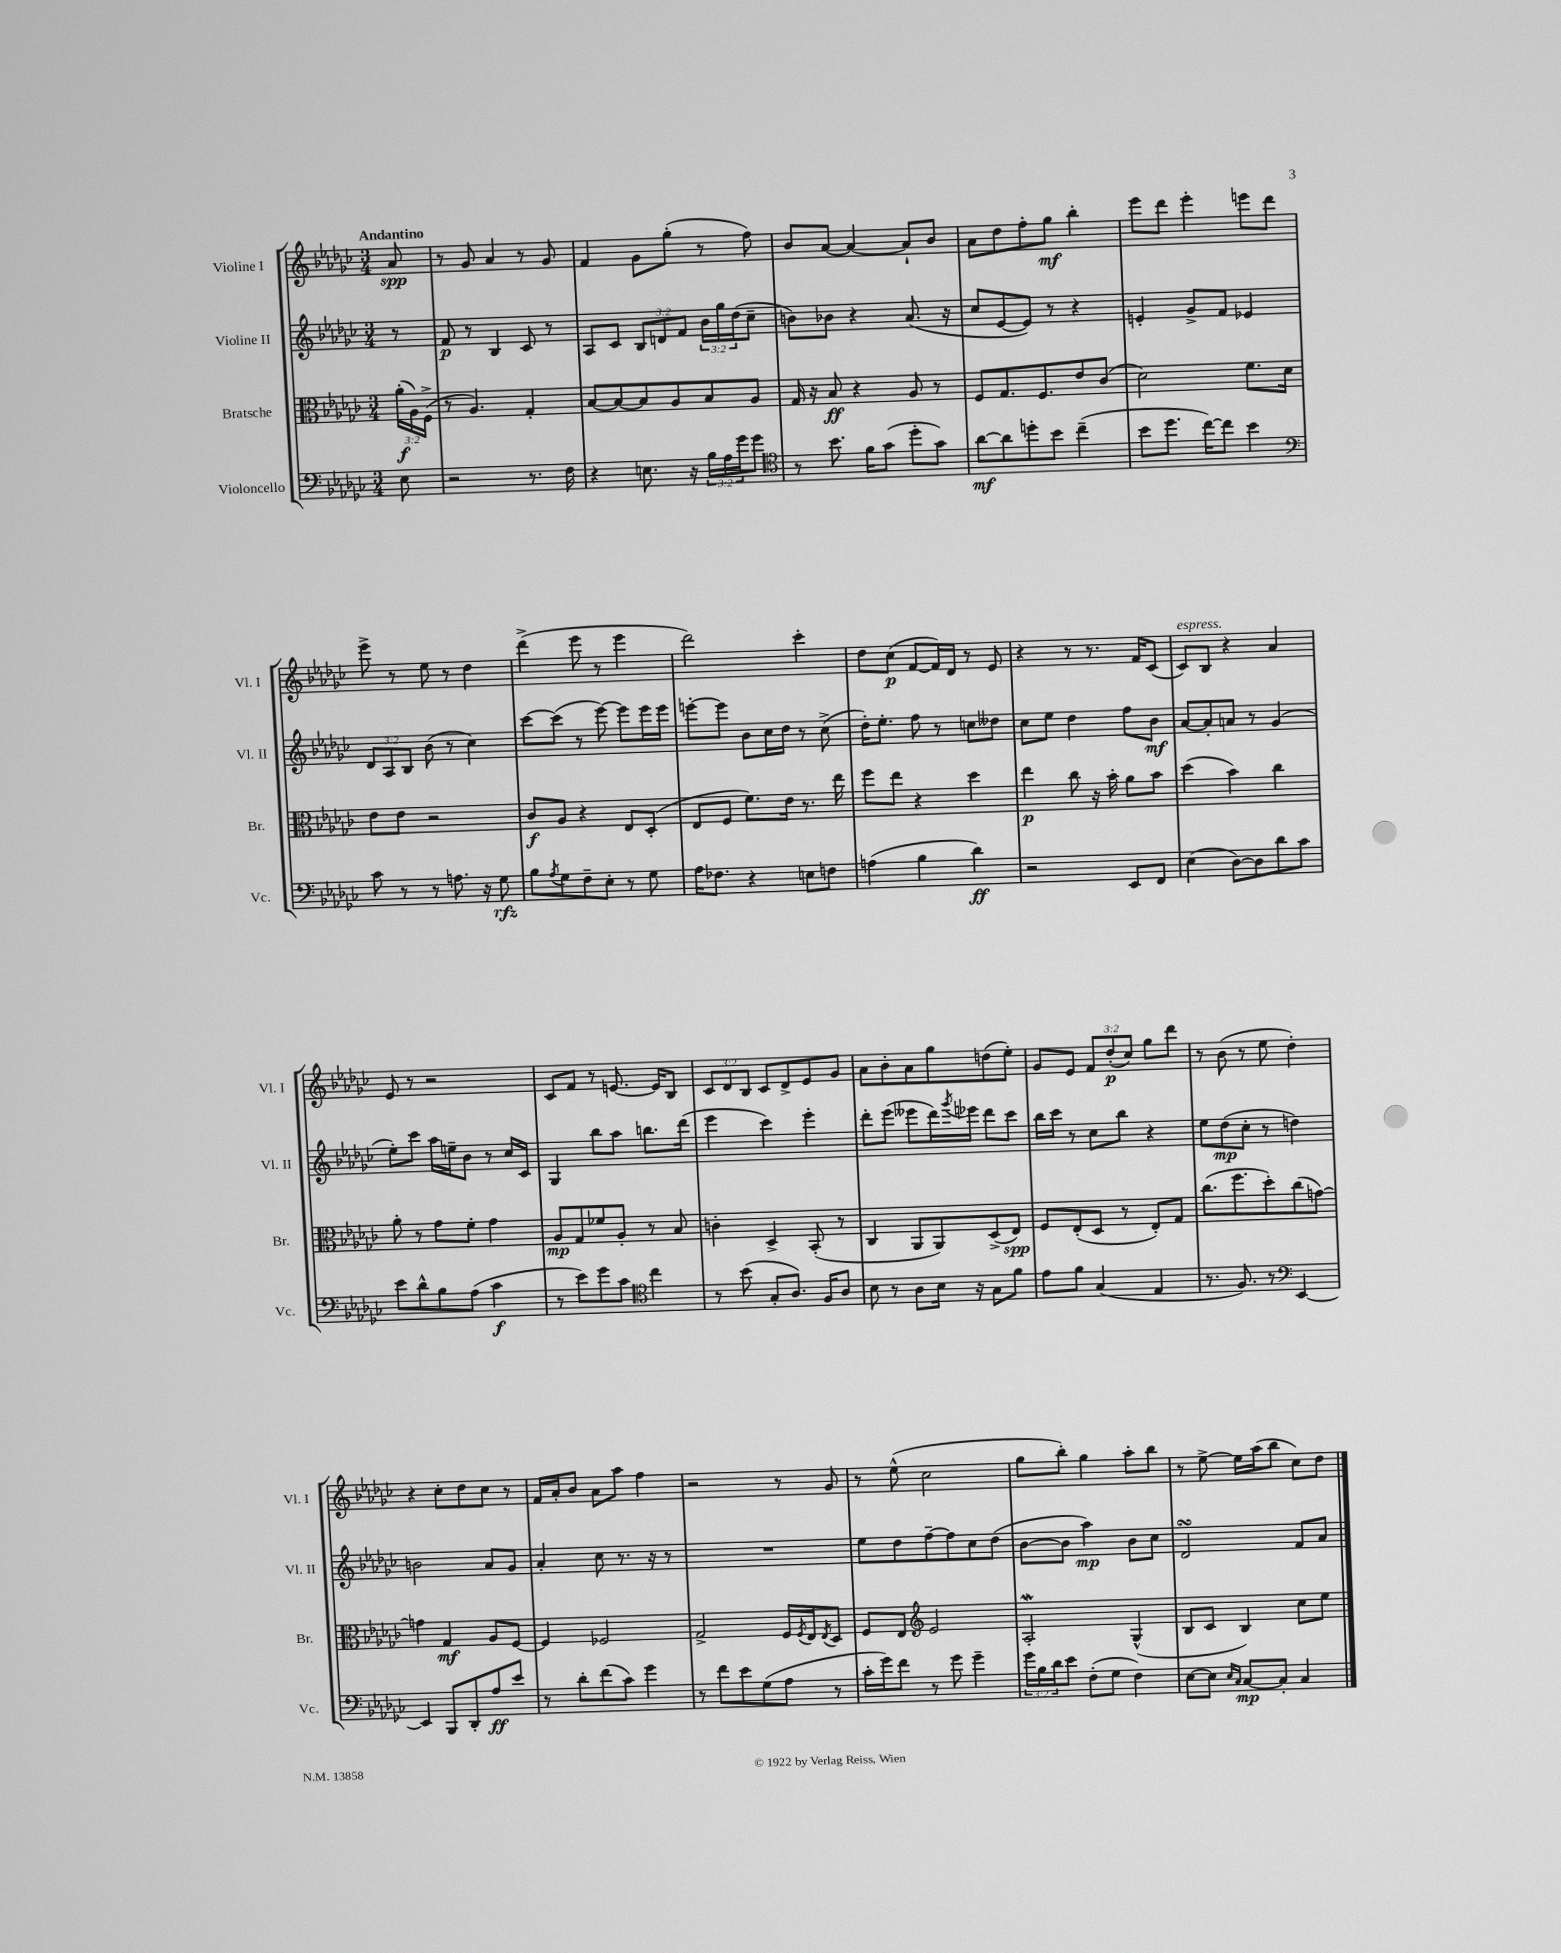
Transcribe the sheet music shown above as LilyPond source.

<<
\new StaffGroup <<
\new Staff = "s0" \with { instrumentName = "Violine I" shortInstrumentName = "Vl. I" } {
    \clef treble \key ges \major \numericTimeSignature \time 3/4 \override Staff.TupletNumber.text = #tuplet-number::calc-fraction-text \partial 8 \tempo "Andantino"
    aes'8\spp |
    r8 ges'8 aes'4 r8 ges'8 |
    f'4 ges'8 ges''8-.( r8 f''8) |
    bes'8 aes'8~ aes'4~ aes'8-! bes'8 |
    aes'8 des''8 f''8-. ges''8\mf bes''4-. |
    ees'''8 des'''8 ees'''4-. e'''8 des'''8 |
    ees'''8-> r8 ees''8 r8 des''4 |
    des'''4->( ees'''8 r8 ees'''4 |
    des'''2) ces'''4-. |
    des''8 ces''8\p( f'8~ f'16) des'16 r8 ees'8 |
    r4 r8 r8. f'16 ces'8( |
    ces'8^\markup { \italic "espress." }) bes8 r4 aes'4 |
    ees'8 r8 r2 |
    ces'8 f'8 r8 e'8.~ e'16 bes8 |
    \tuplet 3/2 { ces'8 des'8 bes8 } ces'8 des'8-> ees'8 ges'8 |
    aes'8 bes'8-. aes'8 ges''8 d''8( ees''8-.) |
    ges'8 ees'8 \tuplet 3/2 { f'8 des''8-.\p( ces''8) } ges''8 des'''8 |
    r8 bes'8( r8 ees''8 des''4-.) |
    r4 ces''8-. des''8 ces''8 r8 |
    f'16 aes'16-. bes'8 aes'8 aes''8 f''4 |
    r2 r8 ges'8 |
    r8 ees''8-^( ces''2 |
    ges''8 bes''8-.) ges''4 aes''8-. bes''8 |
    r8 ees''8~-> ees''16 aes''16( bes''8 ces''8) des''8 \bar "|." |
}
\new Staff = "s1" \with { instrumentName = "Violine II" shortInstrumentName = "Vl. II" } {
    \clef treble \key ges \major \numericTimeSignature \time 3/4 \override Staff.TupletNumber.text = #tuplet-number::calc-fraction-text \partial 8
    r8 |
    f'8\p r8 bes4 ces'8 r8 |
    aes8 ces'8 \tuplet 3/2 { bes8 d'8 f'8 } \tuplet 3/2 { bes'16 ges''16 des''16( } ces''8-- |
    b'8) bes'8 r4 aes'8.( r16 |
    ces''8 ees'8~ ees'8) r8 r4 |
    e'4-. ges'8-> f'8 ees'4 |
    \tuplet 3/2 { des'8 aes8 bes8 } bes'8( r8 ces''4) |
    ces'''8~ ces'''8( r8 ees'''8~) ees'''8 ees'''16 ees'''16 |
    e'''8~-. e'''8 bes'8 ces''16 des''16 r8 ces''8->( |
    des''16-.) ees''8.-. f''8 r8 c''8 deses''8 |
    ces''8 ees''8 des''4 f''8 bes'8\mf |
    aes'8~ aes'8-. a'8 r8 ges'4( |
    ees''8-.) ces'''8 aes''16 e''16-- bes'8 r8 ces''16 ces'16 |
    ges4 bes''8 aes''8 b''8. des'''16( |
    ees'''4 ces'''4) ees'''4-. |
    des'''8-. ees'''8( eeses'''8 des'''16) \acciaccatura { ges'''8 } ees'''16 des'''8 ces'''8 |
    bes''16 ces'''16 r8 ces''8 bes''8 r4 |
    ees''8 des''8\mp( ces''8-. r8 d''4) |
    b'2 aes'8 ges'8 |
    aes'4-. ces''8 r8. r16 r8 |
    R2. |
    ees''8 des''8 f''8~-- f''8 ces''8 des''8( |
    bes'8~ bes'8 aes''4\mp) bes'8 ces''8 |
    des'2\turn f'8 aes'8 \bar "|." |
}
\new Staff = "s2" \with { instrumentName = "Bratsche" shortInstrumentName = "Br." } {
    \clef alto \key ges \major \numericTimeSignature \time 3/4 \override Staff.TupletNumber.text = #tuplet-number::calc-fraction-text \partial 8
    \tuplet 3/2 { aes'16-.\f( aes16) f16->( } |
    r8 aes4.) ges4-. |
    bes8~ bes8~ bes8 aes8 bes8 aes8 |
    ges16 r16 bes8\ff r4 aes8 r8 |
    f8 ges8. f8. ees'8 ces'8( |
    des'2) f'8. des'16 |
    ees'8 ees'8 r2 |
    ces'8\f aes8 r4 ees8 des8-.( |
    ees8 f8 f'8.) ees'16 r8. ees''16 |
    f''8 ees''8 r4 des''4 |
    ees''4\p ces''8 r16 bes'16-. aes'8 bes'8 |
    des''4( bes'4) ces''4 |
    aes'8-. r8 ges'8 f'8-. ges'4 |
    aes8\mp ges8 fes'8 aes8-. r8 bes8 |
    c'4-. des4-> bes,8-.( r8 |
    ces4 aes,8 aes,8) des8->( ees8\spp) |
    f8 ees8-.( des8 r8 ees8-.) ges8 |
    ces''8.( f''8. des''8-.) ces''8( g'8~) |
    g'4 ges4\mf aes8 f8~ |
    f4 fes2 |
    ges2-> f16 \acciaccatura { f8 } ees16 \acciaccatura { ees8 } des8 |
    f8 ees8 \clef treble ees'2 |
    aes2-.\mordent ges4-^( |
    bes8 ces'8 bes4) ces''8 ees''8 \bar "|." |
}
\new Staff = "s3" \with { instrumentName = "Violoncello" shortInstrumentName = "Vc." } {
    \clef bass \key ges \major \numericTimeSignature \time 3/4 \override Staff.TupletNumber.text = #tuplet-number::calc-fraction-text \partial 8
    ees8 |
    r2 r8. f16 |
    r4 e8. r16 \tuplet 3/2 { bes16 aes16 ges'16 } ges'8 |
    \clef tenor r8 bes'8. f'16 ges'8( des''8-. ges'8) |
    aes'8~\mf aes'8 d''8-. bes'8 ces''4--( |
    bes'8 des''8. ces''16~) ces''8 bes'4 |
    \clef bass ces'8 r8 r8 a8. r16 ges8\rfz |
    bes8 \acciaccatura { aes8 } ges8 f8-- ees8-. r8 ges8 |
    aes16 fes8. r4 e8 f8 |
    a4( bes4 des'4\ff) |
    r2 ees,8 f,8 |
    ees4( des8~) des8 des'8 ces'8 |
    ees'8 des'8-^ bes8 aes8( ces'4\f |
    r8 ees'8) ges'8 ces'8 \clef tenor ces''4 |
    r8 bes'8( ges8-. aes8.) f16 aes8 |
    bes8 r8 aes8 bes16 r16 ges8 f'8 |
    ees'8 f'8 ges4( ees4 |
    r8. f8.) r8 \clef bass ees,4~ |
    ees,4 bes,,8 des,8-. aes8\ff ees'8 |
    r8 des'8-. f'8( ces'8) ges'4 |
    r8 f'8 ees'8 ges8( aes8 r8 |
    ces'16-. ges'16) f'8 r8 ges'8 ges'4-- |
    \tuplet 3/2 { ges'16 bes16 des'16 } ees'8 f8-.( ges8 f4) |
    ees8~ ees8 \grace { ees16 ces16 } ces8~\mp ces8-. ces4 \bar "|." |
}
>>
>>
\layout { \context { \Score \remove "Bar_number_engraver" } }
